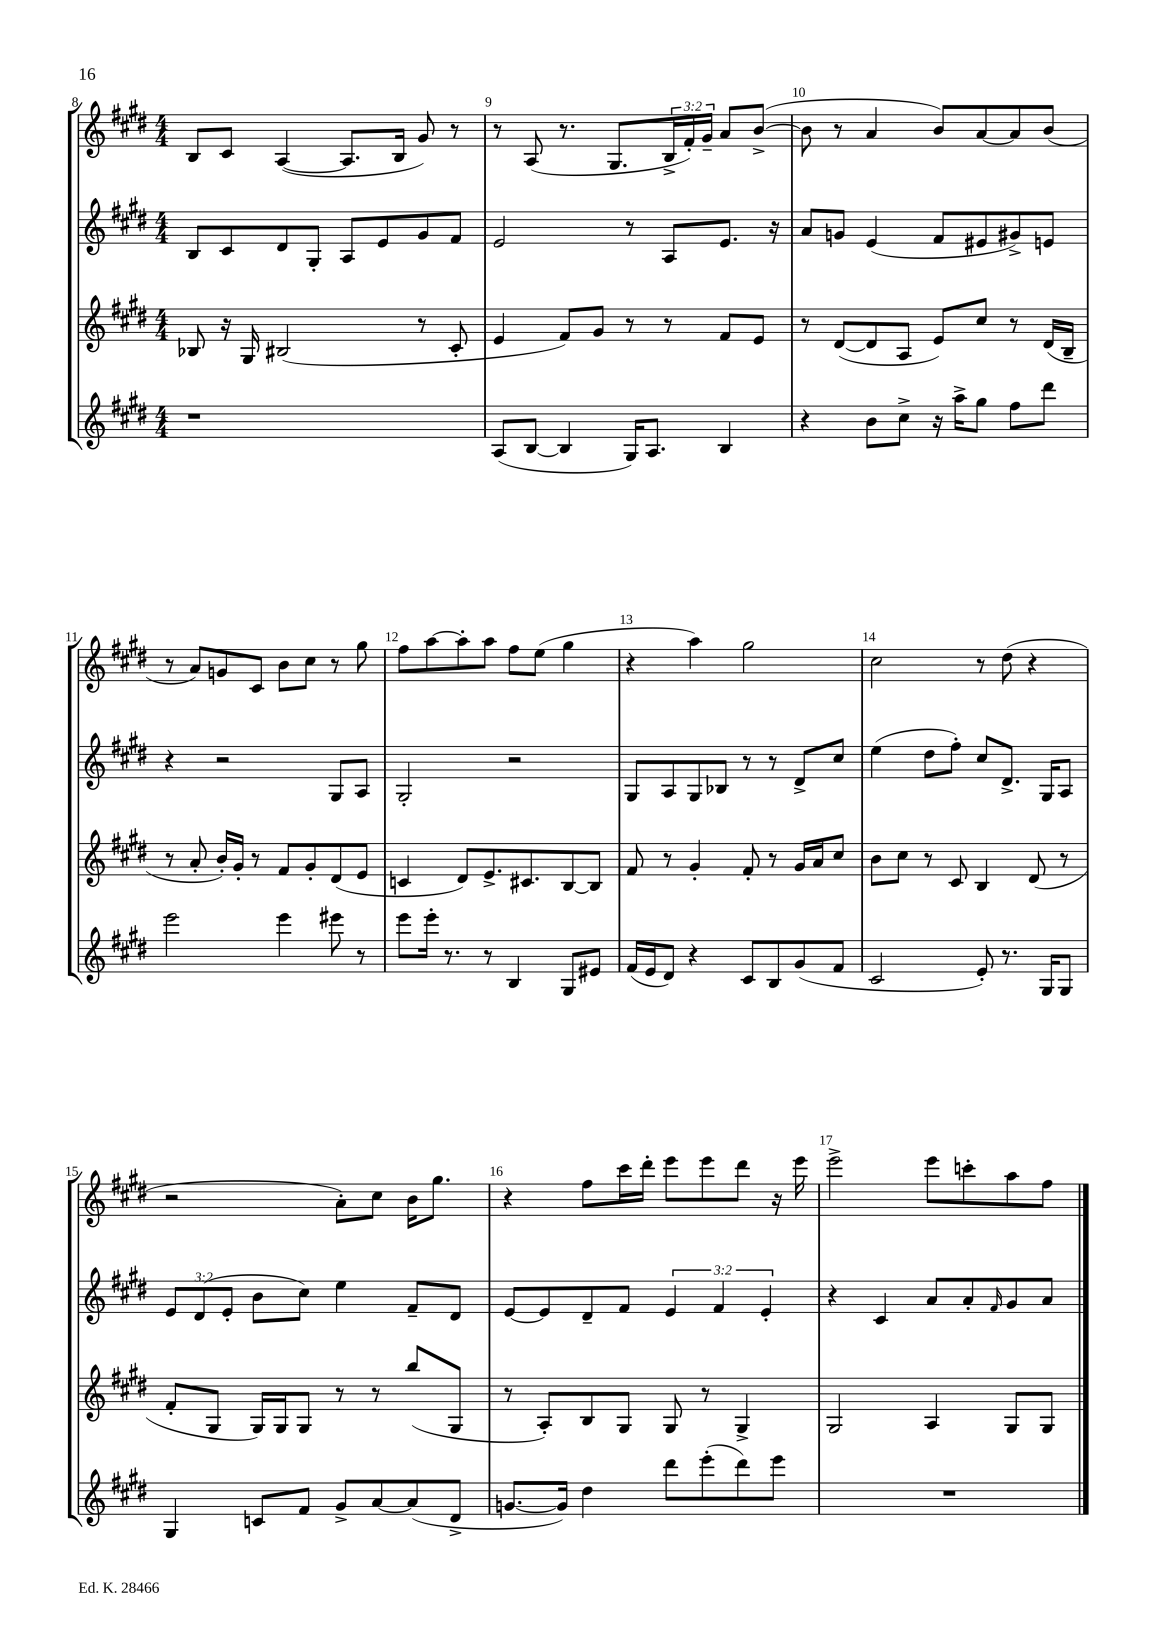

**kern	**kern	**kern	**kern
*staff4	*staff3	*staff2	*staff1
*clefG2	*clefG2	*clefG2	*clefG2
*k[f#c#g#d#]	*k[f#c#g#d#]	*k[f#c#g#d#]	*k[f#c#g#d#]
*M4/4	*M4/4	*M4/4	*M4/4
1r	8B-	8B	8B
.	16r	8c#	8c#
.	16G#	.	.
.	(2B#	8d#	([4A
.	.	8G#'	.
.	.	8A	8.A]
.	.	8e	.
.	.	.	16B
.	8r	8g#	8g#)
.	8c#'	8f#	8r
=	=	=	=
(8A	4e	2e	8r
[8B	.	.	(8A
4B]	8f#)	.	8.r
.	8g#	.	.
.	.	.	8.G#
16G#)	8r	8r	.
8.A	.	.	.
.	8r	8A	24B^
.	.	.	24f#')
.	.	.	24g#~
4B	8f#	8.e	8a
.	8e	.	([8b^
.	.	16r	.
=	=	=	=
4r	8r	8a	8b]
.	([8d#	8g	8r
8b	8d#]	(4e	4a
8cc#^	8A	.	.
16r	8e)	8f#	8b)
16aa^	.	.	.
8gg#	8cc#	8e#	[8a
8ff#	8r	8g#^)	8a]
8ddd#	(16d#	8e	(8b
.	16B~	.	.
=	=	=	=
2eee	8r	4r	8r
.	8a'	.	8a)
.	16b')	2r	8g
.	16g#'	.	.
.	8r	.	8c#
4eee	8f#	.	8b
.	8g#'	.	8cc#
8eee#	(8d#	8G#	8r
8r	8e	8A	8gg#
=	=	=	=
8eee	4c	2G#'	8ff#
16eee'	.	.	[8aa
8.r	.	.	.
.	8d#)	.	8aa']
8r	8.e^	.	8aa
4B	.	2r	8ff#
.	8.c#	.	.
.	.	.	(8ee
8G#	[8B	.	4gg#
8e#	8B]	.	.
=	=	=	=
(16f#	8f#	8G#	4r
16e	.	.	.
8d#)	8r	8A	.
4r	4g#'	8G#	4aa)
.	.	8B-	.
8c#	8f#'	8r	2gg#
8B	8r	8r	.
(8g#	16g#	8d#^	.
.	16a	.	.
8f#	8cc#	8cc#	.
=	=	=	=
2c#	8b	(4ee	2cc#
.	8cc#	.	.
.	8r	8dd#	.
.	8c#	8ff#')	.
8e')	4B	8cc#	8r
8.r	.	8.d#^	(8dd#
.	(8d#	.	4r
16G#	.	16G#	.
8G#	8r	8A	.
=	=	=	=
4G#	8f#'	12e	2r
.	.	(12d#	.
.	8G#	.	.
.	.	12e'	.
8c	16G#)	8b	.
.	16G#	.	.
8f#	8G#	8cc#)	.
8g#^	8r	4ee	8a')
[8a	8r	.	8cc#
(8a]	(8bb	8f#~	16b
.	.	.	8.gg#
8d#^	8G#	8d#	.
=	=	=	=
[8.g	8r	[8e	4r
.	8A')	8e]	.
16g])	.	.	.
4dd#	8B	8d#~	8ff#
.	8G#	8f#	16ccc#
.	.	.	16ddd#'
8ddd#	8G#	6e	8eee
(8eee'	8r	.	8eee
.	.	6f#	.
8ddd#)	4G#^	.	8ddd#
.	.	6e'	.
8eee	.	.	16r
.	.	.	16eee
=	=	=	=
1r	2G#	4r	2eee^
.	.	4c#	.
.	4A	8a	8eee
.	.	8a'	8ccc'
.	.	16qqf#	.
.	8G#	8g#	8aa
.	8G#	8a	8ff#
==	==	==	==
*-	*-	*-	*-
